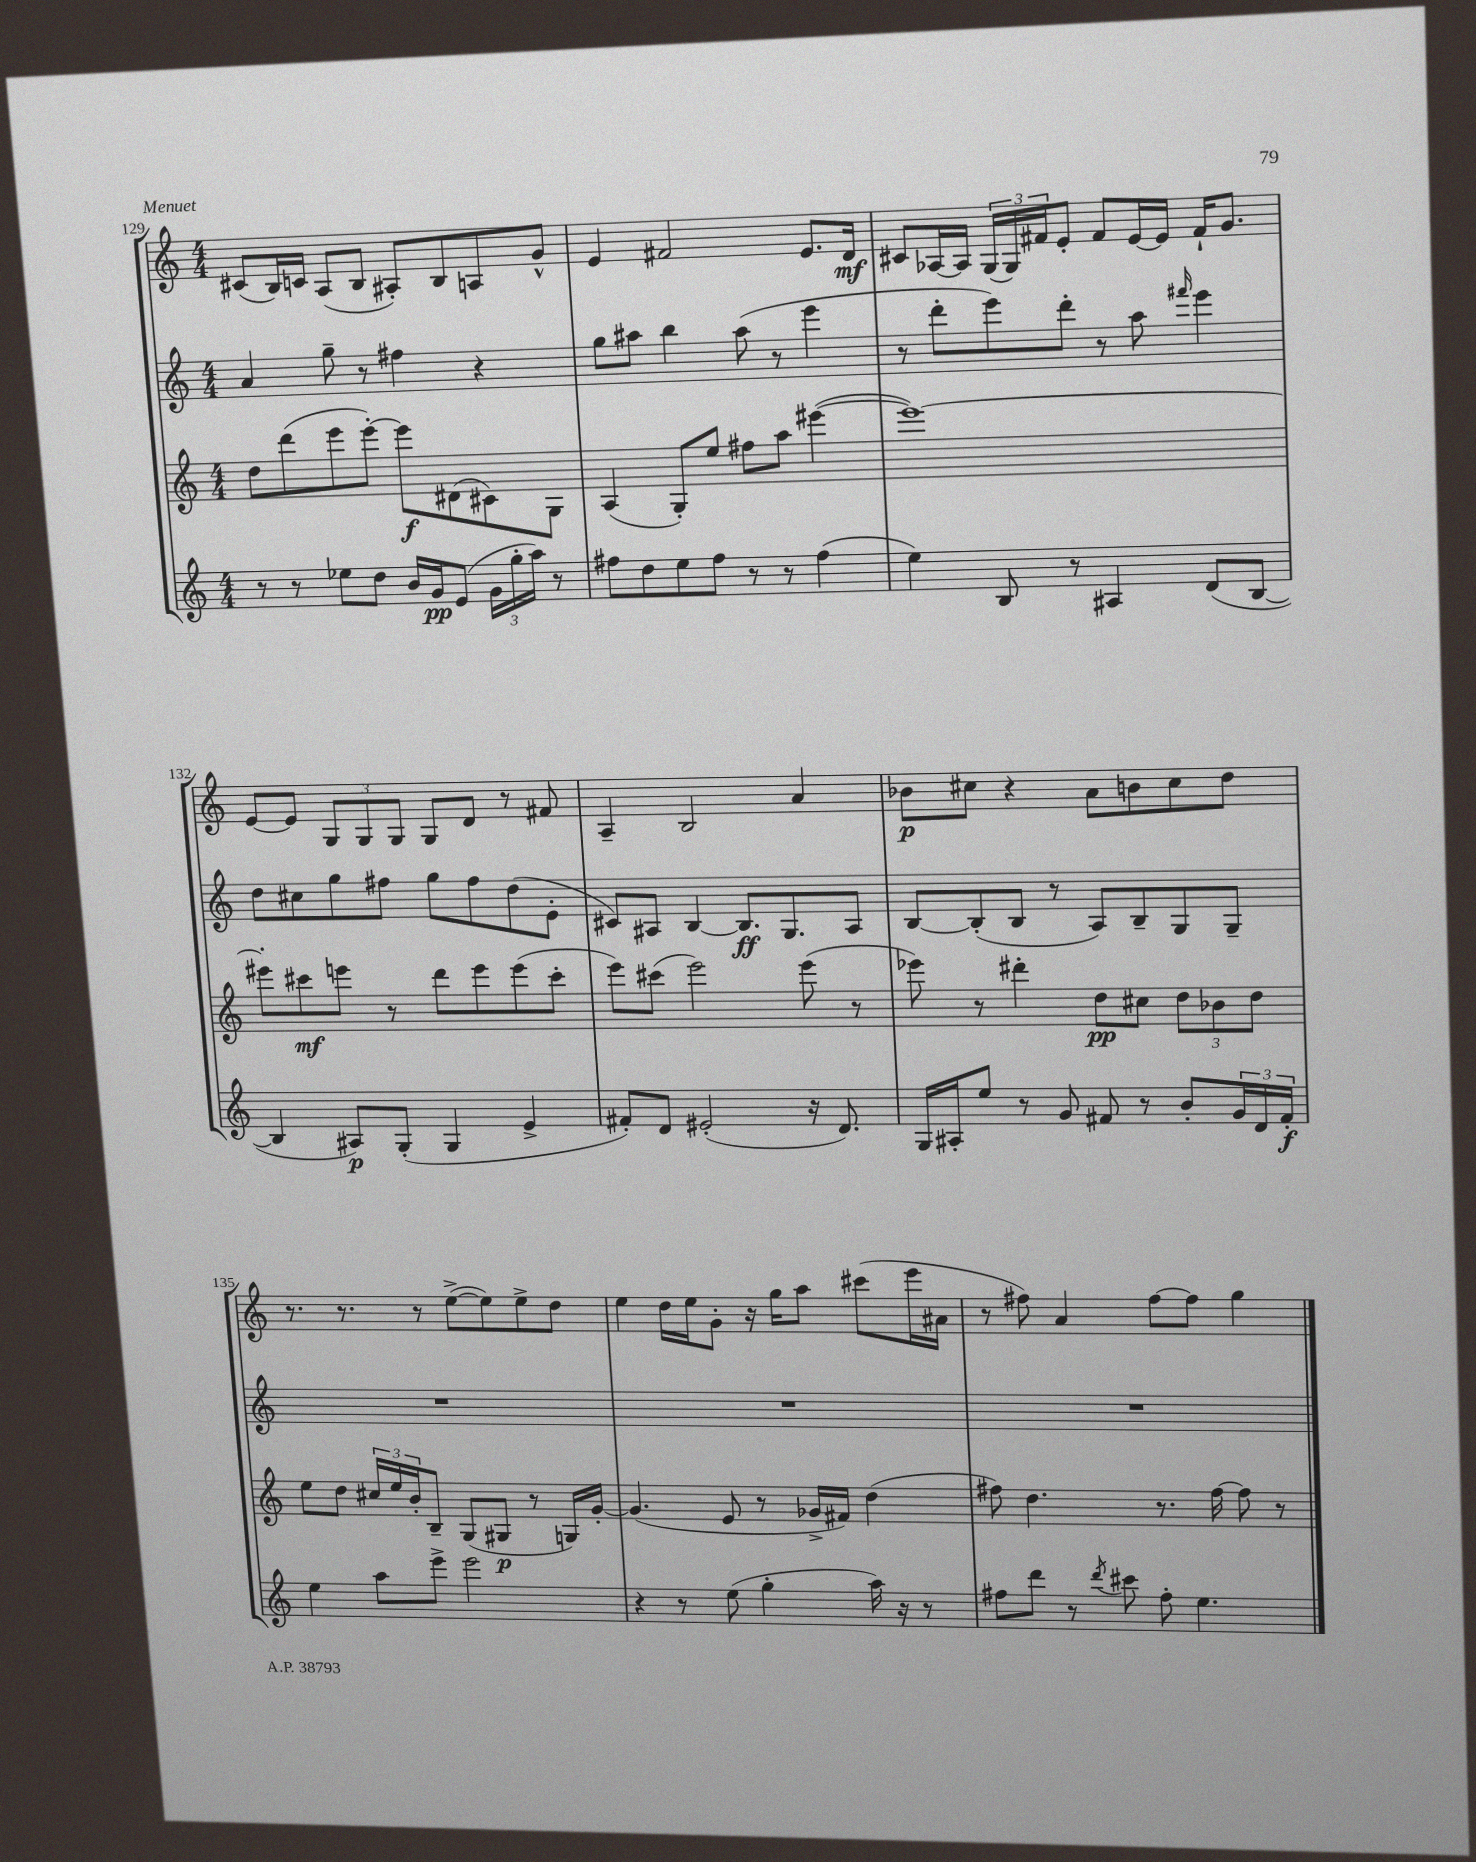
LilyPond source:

<<
\new StaffGroup <<
\new Staff = "s0" {
    \clef treble \key c \major \numericTimeSignature \time 4/4
    cis'8( b16) c'16 a8( b8 ais8-.) b8 a8 g'8-^ |
    e'4 fis'2 e'8. d'16\mf |
    cis'8 aes16~ aes16 \tuplet 3/2 { g16( g16) fis'16 } e'8-. fis'8 e'16~ e'16 fis'16-! g'8. |
    e'8~ e'8 \tuplet 3/2 { g8 g8 g8 } g8 d'8 r8 fis'8 |
    a4-- b2 a'4 |
    bes'8\p cis''8 r4 a'8 b'8 cis''8 d''8 |
    r8. r8. r8 e''8~->( e''8) e''8-> d''8 |
    e''4 d''16 e''16 g'8-. r16 g''16 a''8 cis'''8( e'''16 ais'16 |
    r8 fis''8) a'4 fis''8~ fis''8 g''4 \bar "|." |
}
\new Staff = "s1" {
    \clef treble \key c \major \numericTimeSignature \time 4/4
    a'4 g''8-- r8 fis''4 r4 |
    g''8 ais''8 b''4 ais''8( r8 e'''4 |
    r8 d'''8-. e'''8) d'''8-. r8 a''8 \grace { fis'''16 } e'''4 |
    d''8 cis''8 g''8 fis''8 g''8 fis''8 d''8( e'8-. |
    cis'8) ais8 b4~ b8.\ff g8. ais8 |
    b8~ b8-.( b8 r8 a8) b8-- g8 g8-- |
    R1 |
    R1 |
    R1 \bar "|." |
}
\new Staff = "s2" {
    \clef treble \key c \major \numericTimeSignature \time 4/4
    d''8 d'''8( e'''8 e'''8~-.) e'''8\f dis'8( cis'8) g8 |
    a4( g8-.) e''8 fis''8 a''8 eis'''4~( |
    eis'''1~) |
    eis'''8-. cis'''8\mf e'''8 r8 d'''8 e'''8 e'''8( cis'''8-. |
    e'''8) cis'''8( e'''2) e'''8( r8 |
    ees'''8) r8 dis'''4-. d''8\pp cis''8 \tuplet 3/2 { d''8 bes'8 d''8 } |
    e''8 d''8 \tuplet 3/2 { cis''16 e''16 b'16-. } b8-- g8( gis8\p r8 g16) g'16~-. |
    g'4.( e'8 r8 ges'16-> fis'16) d''4( |
    fis''8) d''4. r8. fis''16~ fis''8 r8 \bar "|." |
}
\new Staff = "s3" {
    \clef treble \key c \major \numericTimeSignature \time 4/4
    r8 r8 ees''8 d''8 b'16 g'16\pp e'8( \tuplet 3/2 { g'16 g''16-. a''16) } r8 |
    fis''8 d''8 e''8 fis''8 r8 r8 fis''4( |
    e''4) b8 r8 ais4 d'8( b8~ |
    b4 ais8\p) g8-.( g4 e'4-> |
    fis'8-.) d'8 eis'2-.( r16 d'8.) |
    g16 ais16-. e''8 r8 g'8 fis'8 r8 b'8-. \tuplet 3/2 { g'16 d'16 fis'16-.\f } |
    e''4 a''8 e'''8-> e'''2 |
    r4 r8 e''8( g''4-. a''16) r16 r8 |
    fis''8 d'''8 r8 \acciaccatura { d'''8 } cis'''8 fis''8-. e''4. \bar "|." |
}
>>
>>
\layout { \context { \Score currentBarNumber = #129 } }
